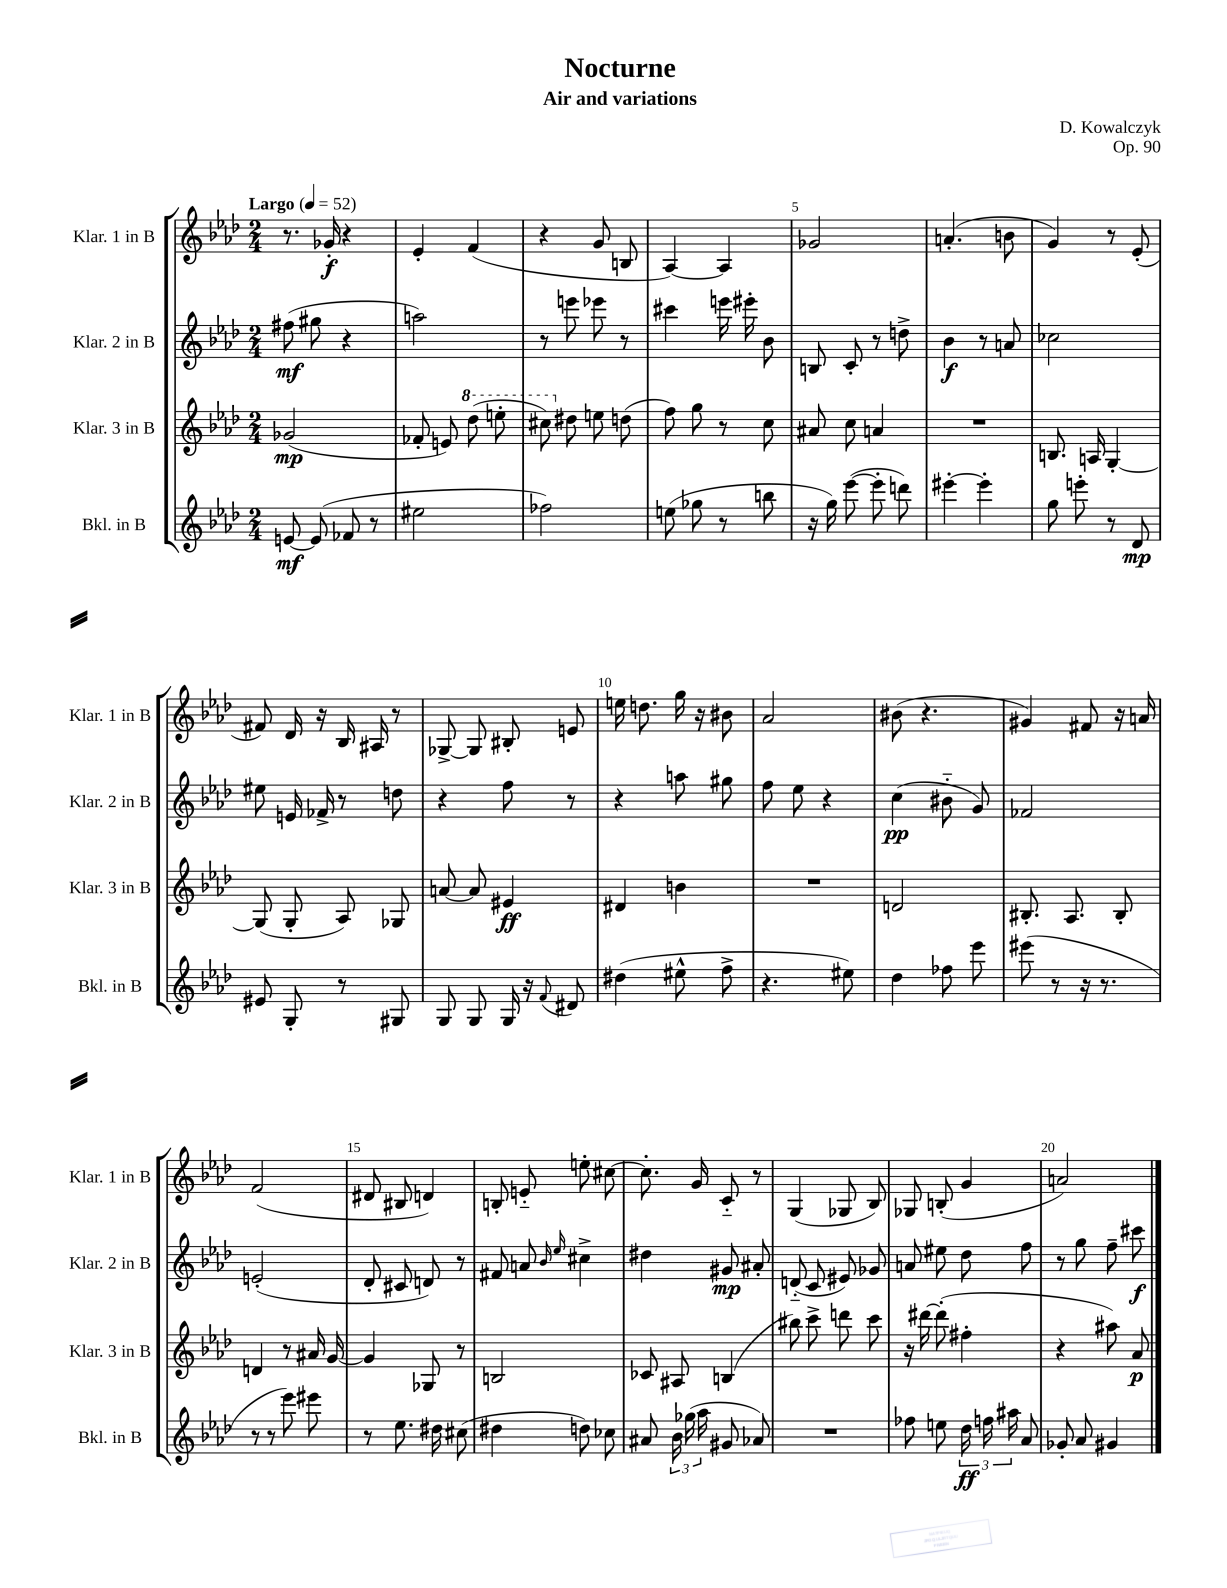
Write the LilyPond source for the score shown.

\header { title = "Nocturne" composer = "D. Kowalczyk" subtitle = "Air and variations" opus = "Op. 90" }
<<
\new StaffGroup <<
\new Staff = "s0" \with { instrumentName = "Klar. 1 in B" shortInstrumentName = "Klar. 1 in B" } {
    \clef treble \key aes \major \numericTimeSignature \time 2/4 \tempo "Largo" 4 = 52
    \autoBeamOff r8. ges'16-.\f r4 |
    ees'4-. f'4( |
    r4 g'8 b8 |
    aes4~) aes4 |
    ges'2 |
    a'4.-.( b'8 |
    g'4) r8 ees'8-.( |
    fis'8) des'16 r16 bes16 ais16 r8 |
    ges8~-> ges8 bis8-. e'8 |
    e''16 d''8. g''16 r16 bis'8 |
    aes'2 |
    bis'8( r4. |
    gis'4) fis'8 r16 a'16 |
    f'2( |
    dis'8 bis8 d'4) |
    b8-. e'8-_ e''8-. cis''8~ |
    cis''8.-. g'16 c'8-_ r8 |
    g4( ges8 bes8) |
    ges8 b8-.( g'4 |
    a'2) \bar "|." |
}
\new Staff = "s1" \with { instrumentName = "Klar. 2 in B" shortInstrumentName = "Klar. 2 in B" } {
    \clef treble \key aes \major \numericTimeSignature \time 2/4
    \autoBeamOff fis''8\mf( gis''8 r4 |
    a''2) |
    r8 e'''8 ees'''8 r8 |
    cis'''4 e'''16 eis'''16-. bes'8 |
    b8 c'8-. r8 d''8-> |
    bes'4\f r8 a'8 |
    ces''2 |
    eis''8 e'16 fes'16-> r8 d''8 |
    r4 f''8 r8 |
    r4 a''8 gis''8 |
    f''8 ees''8 r4 |
    c''4\pp( bis'8-_ g'8) |
    fes'2 |
    e'2-.( |
    des'8-. cis'8 d'8) r8 |
    fis'8 a'8 \grace { bes'16 ees''16 } cis''4-> |
    dis''4 gis'8\mp ais'8-. |
    d'8-_( c'8 eis'8) ges'8 |
    a'8 eis''8 des''8 f''8 |
    r8 g''8 f''8-- cis'''8\f \bar "|." |
}
\new Staff = "s2" \with { instrumentName = "Klar. 3 in B" shortInstrumentName = "Klar. 3 in B" } {
    \clef treble \key aes \major \numericTimeSignature \time 2/4
    \autoBeamOff ges'2\mp( |
    fes'8-. e'8) \ottava #1 des'''8( e'''8-. |
    cis'''8) \ottava #0 dis''8 e''8 d''8( |
    f''8) g''8 r8 c''8 |
    ais'8 c''8 a'4 |
    R2 |
    b8. a16 g4~-. |
    g8( g8-. aes8) ges8 |
    a'8~ a'8 eis'4\ff |
    dis'4 b'4 |
    R2 |
    d'2 |
    bis8.-. aes8. bis8-. |
    d'4 r8 ais'16 g'16~ |
    g'4 ges8 r8 |
    b2 |
    ces'8 ais8 b4( |
    bis''8) c'''8-> d'''8 c'''8 |
    r16 dis'''16~ dis'''8-.( fis''4-. |
    r4 ais''8) aes'8\p \bar "|." |
}
\new Staff = "s3" \with { instrumentName = "Bkl. in B" shortInstrumentName = "Bkl. in B" } {
    \clef treble \key aes \major \numericTimeSignature \time 2/4
    \autoBeamOff e'8~\mf e'8( fes'8 r8 |
    eis''2 |
    fes''2) |
    e''8( ges''8 r8 b''8 |
    r16 g''16) ees'''8~( ees'''8-. d'''8) |
    eis'''4~-. eis'''4-. |
    g''8 e'''8-. r8 des'8\mp |
    eis'8 g8-. r8 gis8 |
    g8 g8 g16 r16 \appoggiatura { f'8 } dis'8 |
    dis''4( eis''8-^ f''8-> |
    r4. eis''8) |
    des''4 fes''8 ees'''8 |
    eis'''8( r8 r16 r8. |
    r8 r8 ees'''8) eis'''8 |
    r8 ees''8. dis''16 cis''8( |
    dis''4 d''8) ces''8 |
    ais'8 \tuplet 3/2 { bes'16 ges''16( aes''16 } gis'8 aes'8) |
    R2 |
    fes''8 e''8 \tuplet 3/2 { des''16\ff f''16 ais''16 } aes'8 |
    ges'8-. aes'8 gis'4 \bar "|." |
}
>>
>>
\layout { \context { \Score \override BarNumber.break-visibility = ##(#f #t #t) barNumberVisibility = #(every-nth-bar-number-visible 5) } }
